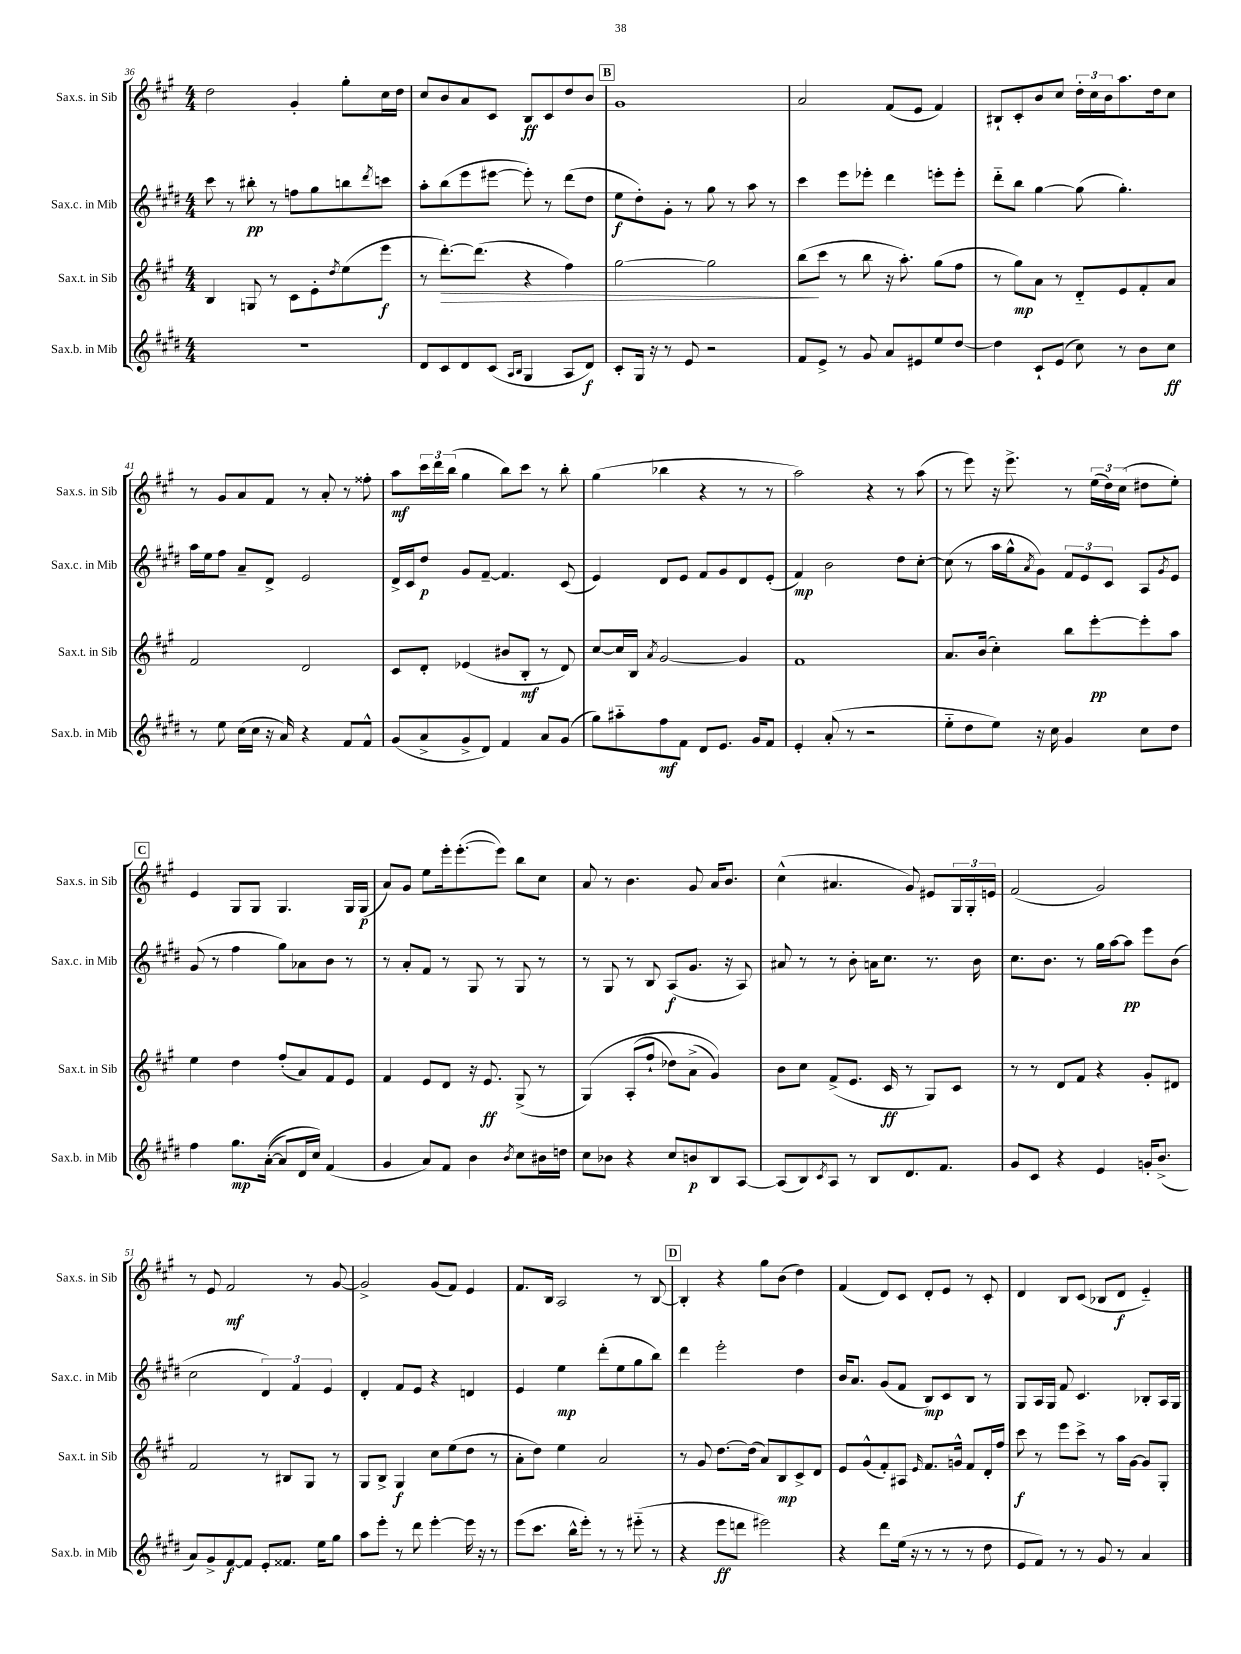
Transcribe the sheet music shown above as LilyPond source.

<<
\new StaffGroup <<
\new Staff = "s0" \with { instrumentName = "Sax.s. in Sib" shortInstrumentName = "Sax.s. in Sib" } {
    \clef treble \key a \major \numericTimeSignature \time 4/4
    d''2 gis'4-. gis''8-. cis''16 d''16 |
    cis''8 b'8 a'8 cis'8 b8\ff cis'8 d''8 b'8 |
    \mark \markup { \box "B" } gis'1 |
    a'2 fis'8( e'8 fis'4) |
    bis8-! cis'8-. b'8 cis''8 \tuplet 3/2 { d''16-. cis''16 b'16 } a''8. d''16 cis''8 |
    r8 gis'8 a'8 fis'8 r8 a'8-. r8 fisis''8-. |
    a''8\mf \tuplet 3/2 { cis'''16 d'''16 b''16( } gis''4 b''8) cis'''8 r8 b''8-. |
    gis''4( bes''4 r4 r8 r8 |
    a''2) r4 r8 a''8( |
    r8 e'''8) r16 e'''8.-> r8 \tuplet 3/2 { e''16( d''16) cis''16( } dis''8 e''8-.) |
    \mark \markup { \box "C" } e'4 gis8 gis8 gis4. gis16 gis16\p( |
    a'8) gis'8 e''8 e'''16-. e'''8.~-.( e'''8) b''8 cis''8 |
    a'8 r8 b'4. gis'8 a'16 b'8. |
    cis''4-^( ais'4. gis'8) eis'8 \tuplet 3/2 { gis16 gis16-. e'16 } |
    fis'2( gis'2) |
    r8 e'8 fis'2\mf r8 gis'8~ |
    gis'2-> gis'8( fis'8) e'4 |
    fis'8. b16 a2 r8 b8~ |
    \mark \markup { \box "D" } b4-. r4 gis''8 b'8( d''4) |
    fis'4( d'8) cis'8 d'8-. e'8 r8 cis'8-. |
    d'4 b8 cis'8( bes8 d'8\f e'4-_) \bar "|." |
}
\new Staff = "s1" \with { instrumentName = "Sax.c. in Mib" shortInstrumentName = "Sax.c. in Mib" } {
    \clef treble \key e \major \numericTimeSignature \time 4/4
    cis'''8 r8 bis''8-.\pp r8 f''8 gis''8 b''8 \acciaccatura { dis'''8 } c'''8 |
    a''8-. b''8( e'''8 eis'''8~ eis'''8-.) r8 dis'''8( dis''8 |
    \mark \markup { \box "B" } e''8\f dis''8-.) gis'8-. r8 gis''8 r8 a''8 r8 |
    cis'''4 e'''8 ees'''8-. dis'''4 e'''8-. e'''8-. |
    dis'''8-_ b''8 gis''4~ gis''8( gis''4.-.) |
    a''16 e''16 fis''8 a'8-- dis'8-> e'2 |
    dis'16-> cis'16 dis''8\p gis'8 fis'8~-- fis'4. cis'8( |
    e'4) dis'8 e'8 fis'8 gis'8 dis'8 e'8-.( |
    fis'4\mp) b'2 dis''8 cis''8~-. |
    cis''8( r8 a''16 gis''16-^ \acciaccatura { a'8 } gis'8) \tuplet 3/2 { fis'8 e'8 cis'8 } a8 \acciaccatura { gis'8 } e'8 |
    \mark \markup { \box "C" } gis'8( r8 fis''4 gis''8) aes'8 b'8 r8 |
    r8 a'8-. fis'8 r8 gis8 r8 gis8 r8 |
    r8 gis8 r8 b8 a8\f( gis'8. r16 a8) |
    ais'8 r8 r8 b'8-. a'16 cis''8. r8. b'16 |
    cis''8. b'8. r8 gis''16 a''16~ a''8\pp e'''8 b'8( |
    cis''2 \tuplet 3/2 { dis'4) fis'4 e'4 } |
    dis'4-. fis'8 e'8 r4 d'4 |
    e'4 e''4\mp dis'''8-.( e''8 gis''8 b''8) |
    \mark \markup { \box "D" } dis'''4 e'''2-. dis''4 |
    b'16 a'8. gis'8( fis'8 b8\mp) cis'8 b8 r8 |
    gis8 a16 gis16 fis'8 cis'4. bes8-. a16 gis16 \bar "|." |
}
\new Staff = "s2" \with { instrumentName = "Sax.t. in Sib" shortInstrumentName = "Sax.t. in Sib" } {
    \clef treble \key a \major \numericTimeSignature \time 4/4
    b4 g8 r8 cis'8 e'8-. \acciaccatura { d''8 } e''8( e'''8\f |
    r8 d'''8.~-.\>) d'''8.( r4 fis''4) |
    \mark \markup { \box "B" } gis''2~ gis''2 |
    b''8\!( cis'''8 r8 b''8 r16 a''8.-.) gis''8( fis''8 |
    r8 gis''8\mp) a'8 r8 d'8-_ e'8 fis'8-. a'8 |
    fis'2 d'2 |
    cis'8 d'8-. ees'4( bis'8 b8-.\mf r8 d'8) |
    cis''8~ cis''16 b16 \acciaccatura { a'8 } gis'2~ gis'4 |
    fis'1 |
    a'8. b'16( cis''4-.) b''8 e'''8~-.\pp e'''8-. a''8 |
    \mark \markup { \box "C" } e''4 d''4 fis''8-.( a'8) fis'8 e'8 |
    fis'4 e'8 d'8 r16 e'8.\ff gis8->( r8 |
    gis4)\( a8-.( fis''8-! des''8) a'8->( gis'4)\) |
    b'8 cis''8 fis'8->( e'8. cis'16\ff r8 gis8) cis'8 |
    r8 r8 d'8 fis'8 r4 gis'8-. dis'8 |
    fis'2 r8 bis8 gis8 r8 |
    gis8 b8-> gis4\f cis''8 e''8( d''8 r8 |
    a'8-. d''8) e''4 a'2 |
    \mark \markup { \box "D" } r8 gis'8 d''8.~ d''16( a'8) b8\mp cis'8-> d'8 |
    e'8 gis'8-^( fis'8-.) ais8 \grace { e'16 } fis'8. g'16-^ fis'8 d'16-. fis''16 |
    cis'''8\f r8 e'''8 cis'''8-> r8 a''16 gis'16~ gis'8 gis8-. \bar "|." |
}
\new Staff = "s3" \with { instrumentName = "Sax.b. in Mib" shortInstrumentName = "Sax.b. in Mib" } {
    \clef treble \key e \major \numericTimeSignature \time 4/4
    R1 |
    dis'8 cis'8 dis'8 cis'8( \grace { a16 b16 } gis4 a8 dis'8\f) |
    \mark \markup { \box "B" } cis'8-. gis16 r16 r8 e'8 r2 |
    fis'8 e'8-> r8 gis'8 a'8 eis'8 e''8 dis''8~ |
    dis''4 cis'8-! e'8( cis''8) r8 b'8 cis''8\ff |
    r8 e''8 cis''16( cis''16 r16 a'16) r4 fis'8 fis'8-^ |
    gis'8( a'8-> gis'8-> dis'8) fis'4 a'8 gis'8( |
    gis''8) ais''8-_ fis''8\mf fis'8 dis'8 e'8. gis'16 fis'8 |
    e'4-. a'8-.( r8 r2 |
    e''8-_ dis''8 e''8) r16 cis''16 gis'4 cis''8 dis''8 |
    \mark \markup { \box "C" } fis''4 gis''8.\mp a'16~-.(\( a'8) dis'16 cis''16\) fis'4( |
    gis'4 a'8) fis'8 b'4 \acciaccatura { b'8 } cis''8 bis'16 d''16 |
    cis''8 bes'8 r4 cis''8 b'8\p b8 a8~ |
    a8( b8) \acciaccatura { cis'8 } a8 r8 b8 dis'8. fis'8. |
    gis'8 cis'8 r4 e'4 g'16-. b'8.->( |
    a'8) gis'8-> fis'8~\f fis'8 e'8-. fisis'8. e''16 gis''8 |
    a''8 e'''8-. r8 dis'''8 e'''4~-. e'''16 r16 r8 |
    e'''8( cis'''8. b''16-^ e'''8-.) r8 r8 eis'''8-_( r8 |
    \mark \markup { \box "D" } r4 e'''8\ff d'''8 eis'''2) |
    r4 dis'''8 e''16( r16 r8 r8 r8 dis''8 |
    e'8 fis'8) r8 r8 gis'8 r8 a'4 \bar "|." |
}
>>
>>
\layout { \context { \Score currentBarNumber = #36 } }
